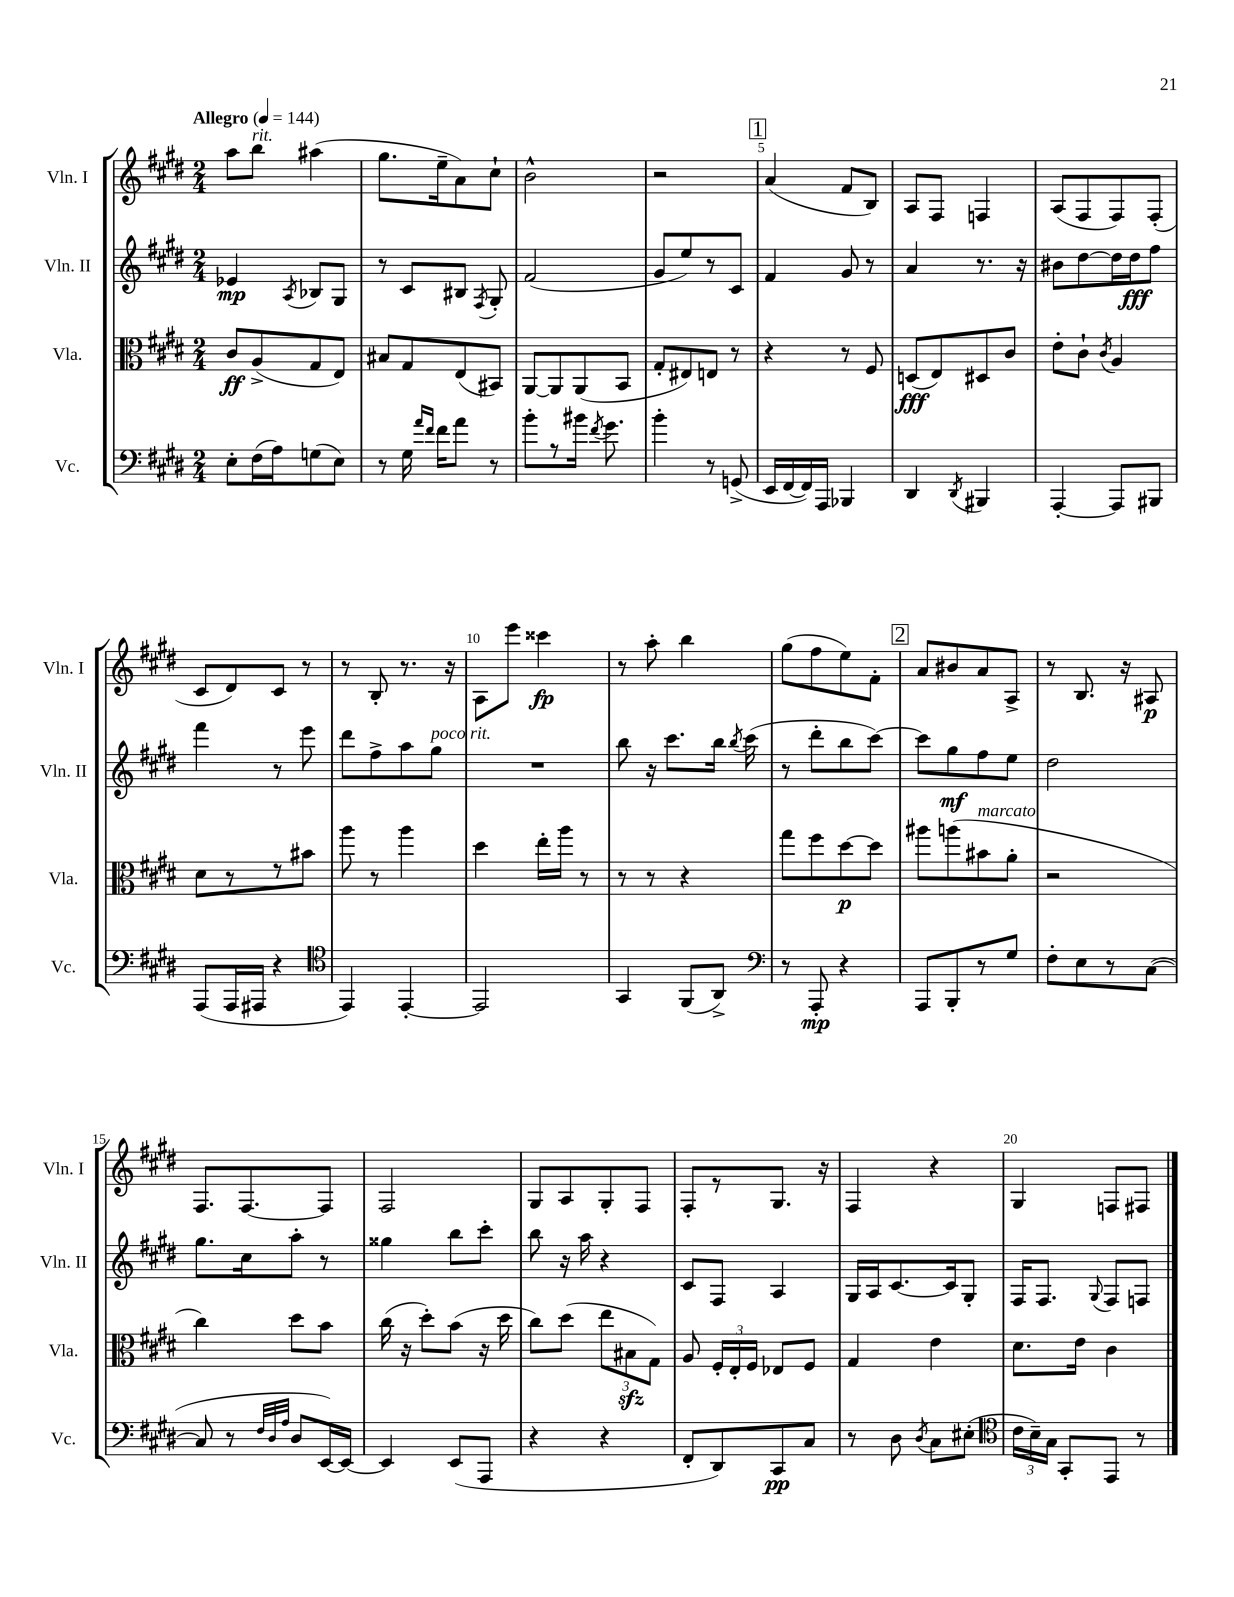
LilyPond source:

<<
\new StaffGroup <<
\new Staff = "s0" \with { instrumentName = "Vln. I" shortInstrumentName = "Vln. I" } {
    \clef treble \key e \major \numericTimeSignature \time 2/4 \tempo "Allegro" 4 = 144
    \autoBeamOff a''8[ b''8]^\markup { \italic "rit." } ais''4( |
    gis''8.[ e''16-- a'8) cis''8]-! |
    b'2-^ |
    r2 |
    \mark \markup { \box "1" } a'4( fis'8[ b8]) |
    a8[ fis8] f4 |
    a8[( fis8 fis8) fis8]-.( |
    cis'8[ dis'8) cis'8] r8 |
    r8 b8-. r8. r16 |
    a8[ e'''8] cisis'''4\fp |
    r8 a''8-. b''4 |
    gis''8[( fis''8 e''8) fis'8]-. |
    \mark \markup { \box "2" } a'8[ bis'8 a'8 a8]-> |
    r8 b8. r16 ais8\p |
    fis8.[ fis8.~ fis8] |
    fis2 |
    gis8[ a8 gis8-. fis8] |
    fis8[-. r8 gis8.] r16 |
    fis4 r4 |
    gis4 f8[ fis8] \bar "|." |
}
\new Staff = "s1" \with { instrumentName = "Vln. II" shortInstrumentName = "Vln. II" } {
    \clef treble \key e \major \numericTimeSignature \time 2/4
    \autoBeamOff ees'4\mp \acciaccatura { a8 } bes8[ gis8] |
    r8 cis'8[ bis8] \acciaccatura { fis8 } gis8-. |
    fis'2( |
    gis'8[ e''8) r8 cis'8] |
    \mark \markup { \box "1" } fis'4 gis'8 r8 |
    a'4 r8. r16 |
    bis'8[ dis''8~ dis''16 dis''16\fff fis''8] |
    fis'''4 r8 e'''8 |
    dis'''8[ fis''8-> a''8 gis''8]^\markup { \italic "poco rit." } |
    R2 |
    b''8 r16 cis'''8.[ b''16] \acciaccatura { b''8 } cis'''16( |
    r8 dis'''8[-. b''8 cis'''8]~) |
    \mark \markup { \box "2" } cis'''8[ gis''8\mf fis''8 e''8] |
    dis''2 |
    gis''8.[ cis''16 a''8]-. r8 |
    gisis''4 b''8[ cis'''8]-. |
    b''8 r16 a''16 r4 |
    cis'8[ fis8] a4 |
    gis16[ a16 cis'8.~ cis'16 gis8]-. |
    fis16[ fis8.] \appoggiatura { gis8 } fis8[ f8] \bar "|." |
}
\new Staff = "s2" \with { instrumentName = "Vla." shortInstrumentName = "Vla." } {
    \clef alto \key e \major \numericTimeSignature \time 2/4
    \autoBeamOff cis'8[\ff a8->( gis8 e8]) |
    bis8[ gis8 e8( bis,8]) |
    a,8[~ a,8 a,8( b,8] |
    gis8[-. eis8) e8] r8 |
    \mark \markup { \box "1" } r4 r8 fis8 |
    d8[\fff( e8) dis8 cis'8] |
    e'8[-. cis'8]-! \acciaccatura { cis'8 } a4 |
    dis'8[ r8 r8 bis'8] |
    a''8 r8 a''4 |
    dis''4 e''16[-. a''16] r8 |
    r8 r8 r4 |
    gis''8[ fis''8 dis''8~\p dis''8] |
    \mark \markup { \box "2" } ais''8[ a''8( bis'8^\markup { \italic "marcato" } a'8]-. |
    r2 |
    cis''4) dis''8[ b'8] |
    cis''16( r16 dis''8[-.) b'8]( r16 dis''16 |
    cis''8[) dis''8]( \tuplet 3/2 { e''8[ bis8\sfz gis8]) } |
    a8 \tuplet 3/2 { fis16[-. e16-. fis16] } ees8[ fis8] |
    gis4 e'4 |
    dis'8.[ e'16] cis'4 \bar "|." |
}
\new Staff = "s3" \with { instrumentName = "Vc." shortInstrumentName = "Vc." } {
    \clef bass \key e \major \numericTimeSignature \time 2/4
    \autoBeamOff e8[-. fis16( a16) g8( e8]) |
    r8 gis16 \grace { a'16[ fis'16] } fis'16[ a'8] r8 |
    b'8[-. r8 bis'16] \acciaccatura { fis'8 } gis'8. |
    b'4-. r8 g,8->( |
    \mark \markup { \box "1" } e,16[ fis,16~ fis,16) a,,16] bes,,4 |
    dis,4 \acciaccatura { dis,8 } bis,,4 |
    a,,4~-. a,,8[ bis,,8] |
    a,,8[( a,,16 ais,,16] r4 |
    \clef tenor e,4) e,4~-. |
    e,2 |
    gis,4 fis,8[( a,8]->) |
    \clef bass r8 a,,8-.\mp r4 |
    \mark \markup { \box "2" } a,,8[ b,,8-. r8 gis8] |
    fis8[-. e8 r8 cis8]~( |
    cis8 r8 \grace { fis32[ dis32 a32] } dis8[ e,16~) e,16]~ |
    e,4 e,8[( a,,8] |
    r4 r4 |
    fis,8[-. dis,8) cis,8\pp cis8] |
    r8 dis8 \acciaccatura { dis8 } cis8[ eis8]-.( |
    \clef tenor \tuplet 3/2 { cis'16[ b16--) gis16] } gis,8[-. e,8] r8 \bar "|." |
}
>>
>>
\layout { \context { \Score \override BarNumber.break-visibility = ##(#f #t #t) barNumberVisibility = #(every-nth-bar-number-visible 5) } }
